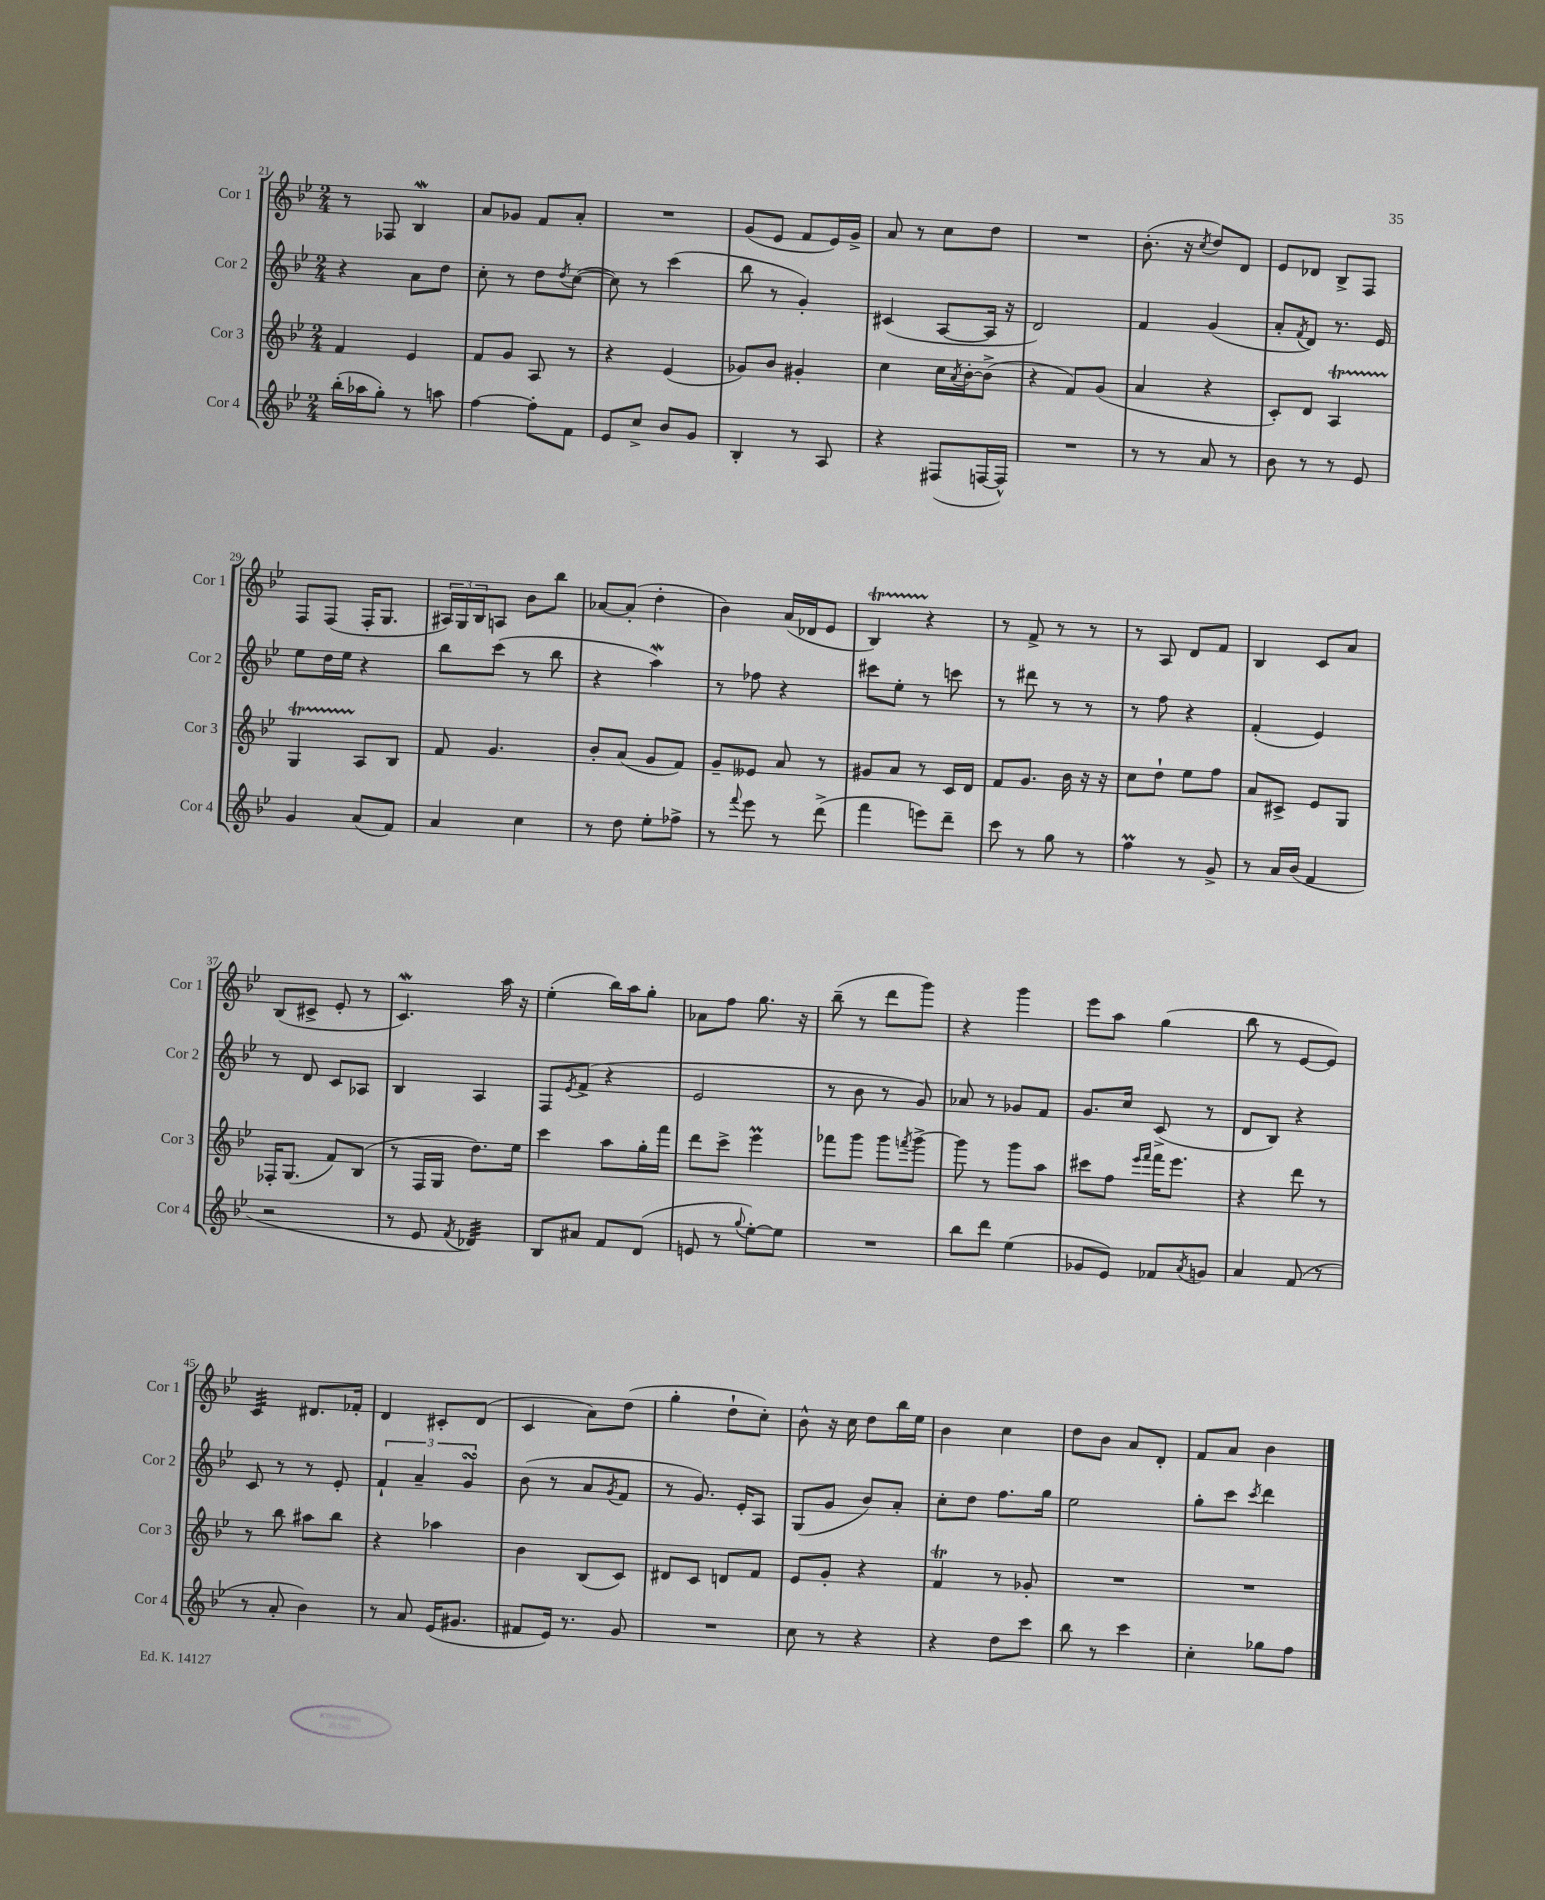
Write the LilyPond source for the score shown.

<<
\new StaffGroup <<
\new Staff = "s0" \with { instrumentName = "Cor 1" shortInstrumentName = "Cor 1" } {
    \clef treble \key bes \major \numericTimeSignature \time 2/4
    r8 fes8 bes4\mordent |
    a'8 ges'8 f'8 a'8-. |
    R2 |
    g'8( ees'8 f'8 ees'16) g'16-> |
    a'8 r8 c''8 d''8 |
    R2 |
    bes'8.-.( r16 \acciaccatura { c''8 } d''8) d'8 |
    ees'8 des'8 bes8-> f8 |
    f8 f8( f16-. g8. |
    \tuplet 3/2 { ais16) g16 bes16 } a8 bes'8 bes''8 |
    aes'8~ aes'8-.( d''4-. |
    bes'4) a'16( des'16 ees'8 |
    bes4\startTrillSpan) r4\stopTrillSpan |
    r8 f'8-> r8 r8 |
    r8 a8 d'8 f'8 |
    bes4 c'8 a'8 |
    bes8( cis'8-> ees'8-. r8 |
    c'4.\mordent) a''16 r16 |
    ees''4-.( bes''16) a''16 g''8-. |
    aes'8 f''8 g''8. r16 |
    bes''8--( r8 d'''8 g'''8) |
    r4 g'''4 |
    ees'''8 a''8 g''4( |
    bes''8 r8 ees'8~ ees'8) |
    c'4:32 dis'8. fes'16-. |
    d'4 cis'8-. d'8( |
    c'4 a'8) d''8( |
    g''4-. d''8-! c''8-.) |
    bes'8-^ r16 c''16 d''8 bes''16 ees''16 |
    bes'4 c''4 |
    d''8 bes'8 a'8 d'8-. |
    f'8 a'8 bes'4 \bar "|." |
}
\new Staff = "s1" \with { instrumentName = "Cor 2" shortInstrumentName = "Cor 2" } {
    \clef treble \key bes \major \numericTimeSignature \time 2/4
    r4 a'8 d''8 |
    c''8-. r8 d''8 \acciaccatura { d''8 } c''8~( |
    c''8) r8 c'''4( |
    bes''8 r8 g'4-.) |
    cis'4( a8~ a16 r16 |
    d'2) |
    f'4 g'4( |
    a'8-. \acciaccatura { f'8 } d'8) r8. ees'16 |
    ees''8 d''16 ees''16 r4 |
    bes''8 c'''8( r8 bes''8 |
    r4 a''4\mordent) |
    r8 fes''8 r4 |
    cis'''8 ees''8-. r8 c'''8 |
    r8 dis'''8 r8 r8 |
    r8 f''8 r4 |
    f'4-.( ees'4) |
    r8 d'8 c'8 aes8 |
    bes4 a4 |
    f8 \acciaccatura { ees'8 } f'8->( r4 |
    ees'2 |
    r8 bes'8 r8 g'8) |
    aes'8 r8 ges'8 f'8 |
    g'8. c''16 c'8->( r8 |
    d'8 bes8) r4 |
    c'8 r8 r8 ees'8-. |
    \tuplet 3/2 { f'4-! a'4-- g'4\turn } |
    bes'8( r8 a'8 \acciaccatura { g'8 } f'8 |
    r8 g'8.) ees'16-. a8 |
    g8( g'8 bes'8) a'8-. |
    c''8-. d''8 f''8. g''16 |
    ees''2 |
    g''8-. c'''8 \acciaccatura { c'''8 } d'''4 \bar "|." |
}
\new Staff = "s2" \with { instrumentName = "Cor 3" shortInstrumentName = "Cor 3" } {
    \clef treble \key bes \major \numericTimeSignature \time 2/4
    f'4 ees'4 |
    f'8 g'8 a8 r8 |
    r4 ees'4( |
    ges'8) bes'8 gis'4-. |
    c''4 c''16 \acciaccatura { a'8 } bes'16~-. bes'8->( |
    r4 f'8) g'8( |
    a'4 r4 |
    c'8-.) d'8 a4\startTrillSpan |
    g4 a8\stopTrillSpan bes8 |
    f'8 g'4. |
    bes'8-. a'8( g'8 f'8) |
    g'8-- eeses'8 a'8 r8 |
    gis'8 a'8 r8 c'16 d'16 |
    f'8 g'8. bes'16 r16 r16 |
    c''8 d''8-! ees''8 f''8 |
    a'8 cis'8-> ees'8 g8 |
    fes16-. g8.( f'8) bes8( |
    r8 f16 g16 d''8.) ees''16 |
    c'''4 a''8 g''16-. f'''16 |
    d'''8 c'''8-> ees'''4\prall |
    fes'''8 g'''8 g'''8 \acciaccatura { f'''8 } g'''8~-> |
    g'''8 r8 g'''8 a''8 |
    cis'''8 f''8 \grace { ees'''16 f'''16 } f'''16 ees'''8. |
    r4 d'''8 r8 |
    r8 bes''8 ais''8 bes''8 |
    r4 aes''4 |
    bes'4 bes8( c'8) |
    dis'8 c'8 d'8 f'8 |
    ees'8 g'8-. r4 |
    f'4\trill r8 ges'8-. |
    R2 |
    R2 \bar "|." |
}
\new Staff = "s3" \with { instrumentName = "Cor 4" shortInstrumentName = "Cor 4" } {
    \clef treble \key bes \major \numericTimeSignature \time 2/4
    bes''16-.( aes''16 g''8-.) r8 a''8 |
    f''4~ f''8-. f'8 |
    ees'8 c''8-> bes'8 g'8 |
    bes4-. r8 a8 |
    r4 fis8( f16~ f16-^) |
    R2 |
    r8 r8 a'8 r8 |
    bes'8 r8 r8 ees'8 |
    g'4 a'8( f'8) |
    a'4 c''4 |
    r8 d''8 ees''8-. fes''8-> |
    r8 \appoggiatura { f'''8 } ees'''8 r8 d'''8->( |
    f'''4 e'''8) d'''8-- |
    c'''8 r8 g''8 r8 |
    f''4\prall r8 g'8-> |
    r8 a'16 bes'16( f'4 |
    r2 |
    r8 ees'8 \acciaccatura { f'8 } des'4:32) |
    bes8 ais'8 f'8 d'8( |
    e'8 r8 \appoggiatura { g''8 } ees''8~-.) ees''8 |
    R2 |
    bes''8 d'''8 ees''4( |
    ges'8 ees'8) fes'8 \acciaccatura { a'8 } g'8 |
    a'4 f'8( r8 |
    r8 a'8-. bes'4) |
    r8 a'8 ees'16( gis'8. |
    fis'8 ees'16) r8. g'8 |
    R2 |
    c''8 r8 r4 |
    r4 d''8 c'''8 |
    bes''8 r8 c'''4 |
    c''4-. ges''8 f''8 \bar "|." |
}
>>
>>
\layout { \context { \Score currentBarNumber = #21 } }
